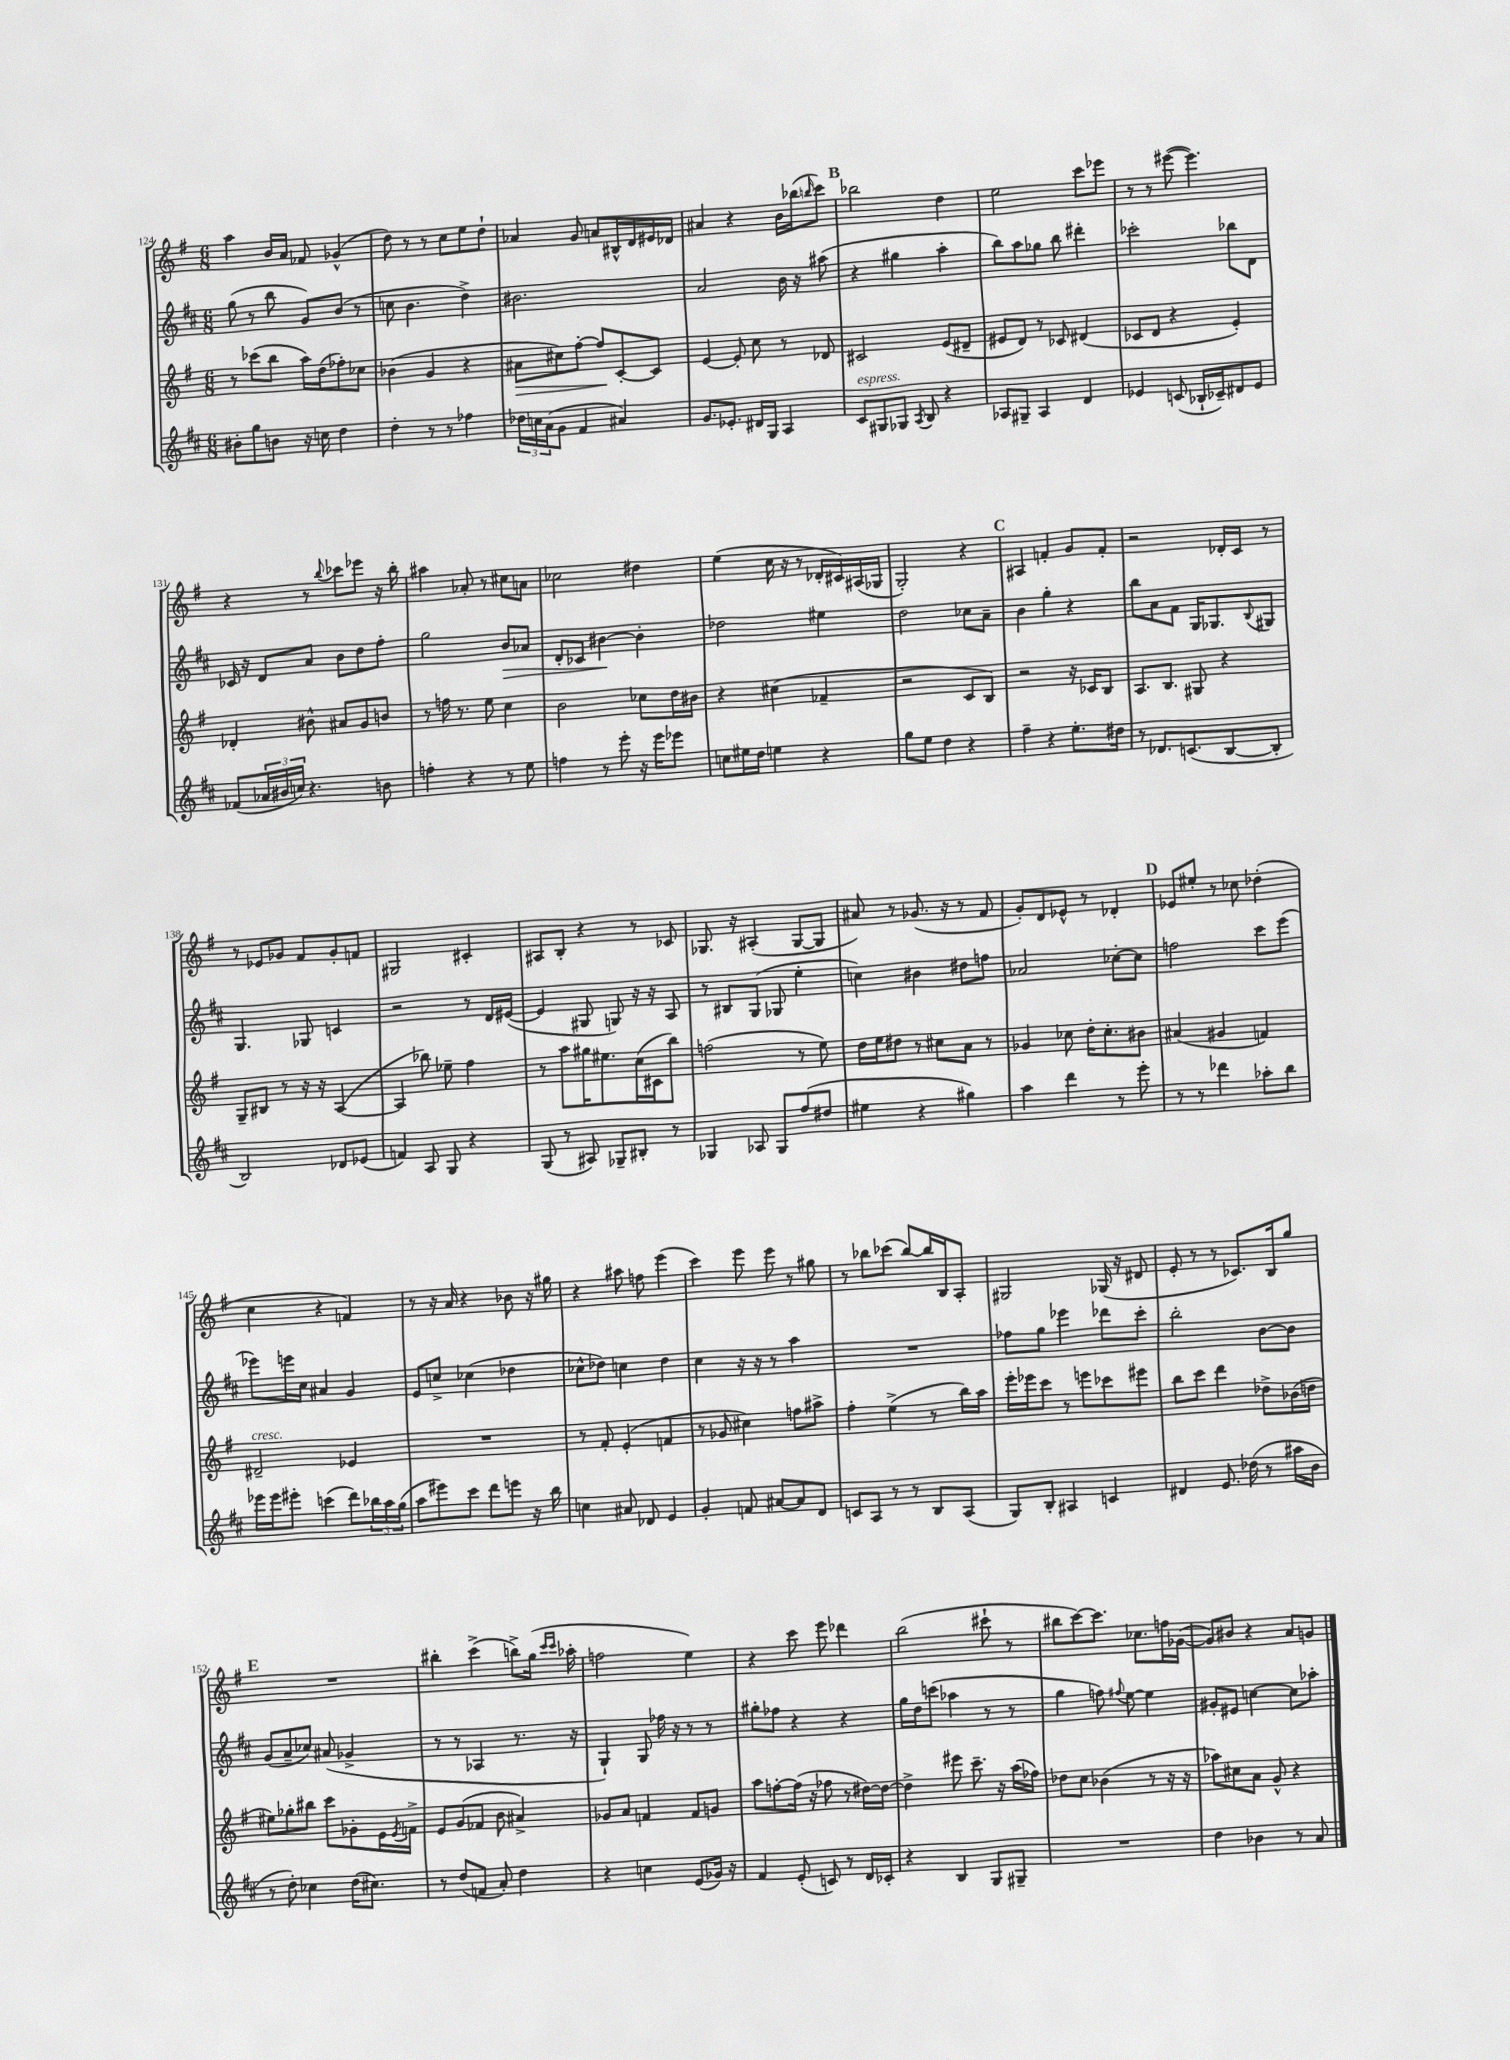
<<
\new StaffGroup <<
\new Staff = "s0" {
    \clef treble \key g \major \numericTimeSignature \time 6/8
    a''4 b'16 a'16 fes'8 ges'4-^( |
    d''8) r8 r8 c''8 e''8 d''8-! |
    aes'4 g'8 a'8 bis16-^ d'16 eis'16 des'16 |
    ais'4 r4 b'16 bes''16( \grace { b''16 } c'''8) |
    \mark \markup { \bold "B" } bes''2 d''4 |
    e''2 c'''8 ees'''8 |
    r8 r8 eis'''8~( eis'''4.) |
    r4 r8 \appoggiatura { b''8 } ces'''8 ees'''8 r16 b''16-. |
    ais''4 aes'8-. r8 cis''8 a'8 |
    ces''2 dis''4 |
    e''4( c''16 r16 r8 des'16-. cis'16) ais16( ges16 |
    g2-.) r4 |
    \mark \markup { \bold "C" } ais4 f'4-. g'8 f'8-. |
    r2 des'16-. c'16 r8 |
    r8 ees'8 ges'8 fis'8 ges'8-. f'8 |
    gis2 cis'4-. |
    ais8 b8-. r4 r8 ces'8 |
    ges8. r16 ais4-.( ges8~ ges8 |
    ais'8) r8 ges'8.( r16 r8 fis'8 |
    g'8-.) d'8 ees'8-^ r8 des'4-. |
    \mark \markup { \bold "D" } ees'8 eis''8-. r8 ces''8 des''4-.( |
    c''4 r4 f'4) |
    r8 r16 a'16 r4 bes'8 r16 gis''16 |
    r4 ais''8 f''8 e'''4( |
    c'''4) e'''8 e'''8 r8 gis''8 |
    r8 bes''8 ces'''8( bes''8~) bes''16 b16 a8-. |
    gis2 ges16( r16 dis'8 |
    e'8-. r8 r8 ces'8.) b16 g''8 |
    \mark \markup { \bold "E" } R2. |
    bis''4-. c'''4->( b''8->) g''16( \grace { c'''16 c'''16 } aes''16-. |
    f''2 e''4) |
    r4 c'''8 e'''8 des'''4 |
    b''2( cis'''8-! r8 |
    bis''8 c'''8~) c'''8. ces''8. f''16 ges'16~( |
    ges'8) bis'8 r4 a'8 g'8 \bar "|." |
}
\new Staff = "s1" {
    \clef treble \key d \major \numericTimeSignature \time 6/8
    g''8( r8 b''8 g'8) b'8( r8 |
    c''8 b'4. d''4->) |
    bis'2. |
    a'2 b'16 r16 ais''8( |
    \mark \markup { \bold "B" } r4 gis''4 a''4-. |
    b''8) a''8 ges''8 b''8 dis'''4-. |
    ces'''2-. bes''8 d'8 |
    ces'16 r16 d'8 a'8 b'8 d''8 fis''8-. |
    g''2 b'8\> aes'8 |
    d'8-. ces'8 bis'4~\! bis'4-. |
    des''2 eis''4 |
    d''2 ces''8 a'8-- |
    \mark \markup { \bold "C" } b'4 g''4-. r4 |
    b''8 a'8 fis'8 g16 ges8. \appoggiatura { b8 } gis8 |
    g4. ges8 c'4 |
    r2 r8 d'16 eis'16~( |
    eis'4 gis8 g8) r16 r16 a8 |
    r8 bis8 g8( ges8 e''4-. |
    c''4) bis'4 dis''8 f''8 |
    aes'2 ces''8~-. ces''8 |
    \mark \markup { \bold "D" } f''2 cis'''8 e'''8( |
    ees'''8) e'''16 cis''16 ais'4 g'4 |
    e'8 c''8-> ces''4( des''4 |
    ces''8-^ des''8) c''4 des''4 |
    cis''4 r16 r16 r8 a''4 |
    R2. |
    fes''8 g''8 ees'''4 des'''8 cis'''8-. |
    b''2-. b'8~ b'8 |
    \mark \markup { \bold "E" } g'8( a'8-- ces''8) ais'8( ges'4-> |
    r8 r8 aes4 r8. r16 |
    g4-!) g8 fes''16 r16 r8 r8 |
    gis''8-. fes''8 r4 r4 |
    g''16 d''16 c'''8( aes''4 r8 r8 |
    g''4 f''8) \appoggiatura { fis''8 } e''8~ e''4 |
    gis'8-. eis'8 c''4~ c''8 aes''8-. \bar "|." |
}
\new Staff = "s2" {
    \clef treble \key g \major \numericTimeSignature \time 6/8
    r8 ces'''8( b''8 a''16) d''16( fes''8-.) ces''8 |
    bes'4( g'4 r4 |
    ais'8\> cis''8) fis''8~-. fis''8\! c'8~-. c'8 |
    e'4~ e'8-. c''8 r8 des'8 |
    \mark \markup { \bold "B" } cis'2 e'8( dis'8-- |
    eis'8 d'8) r8 ces'8 dis'4( |
    ces'8 d'8 r4 e'4-.) |
    des'4-. bis'8-^ ais'8 g'8 b'8 |
    r8 f''16 r8. e''8 c''4 |
    b'2 ces''8 d''16 bis'16 |
    r4 cis''4( fes'4-- |
    r2 c'8 b8) |
    \mark \markup { \bold "C" } r2 r16 ces'16 b8 |
    a8. b8. gis8 r4 |
    g8-- bis8 r8 r16 r16 a4~( |
    a4 bes''8) ees''8-- fis''4 |
    r8 a''8 gis''16 eis''8. c''16( cis'16 b''8) |
    f''2( r8 e''8) |
    d''16 e''16 dis''8 r8 cis''8 a'8 r8 |
    ges'4 ces''8 d''16-. ces''8.-. bis'8 |
    \mark \markup { \bold "D" } ais'4( gis'4 f'4) |
    dis'2--^\markup { \italic "cresc." } ees'4 |
    R2. |
    r8 fis'8-. e'4-.( f'4 |
    r8 ges'8 cis''4) f''8 ais''8-> |
    fis''4-. e''4->( r8 b''16) a''16 |
    e'''16-. ees'''16 c'''8 r8 e'''8 ces'''8 eis'''8 |
    b''8 c'''8 d'''4 des''8-> bes'16( d''16 |
    \mark \markup { \bold "E" } eis''8) ges''8-. bis''8 c'''8 ges'8-. e'16 \acciaccatura { e'8 } f'16-> |
    e'8 g'8( fes'8 b'8 ais'4->) |
    ges'8 a'8 f'4 f'8 g'8 |
    a''8 f''8~-. f''16( r16 fes''8 r8 dis''16~) dis''16~ |
    dis''4-> eis'''8 c'''8.-- r16 a''16( fes''16) |
    des''8 c''8 bes'4( r8 r16 r16 |
    aes''8) cis''8 a'8 g'8-^ r4 \bar "|." |
}
\new Staff = "s3" {
    \clef treble \key d \major \numericTimeSignature \time 6/8
    bis'8-. g''8 b'8 r16 c''16 d''4 |
    d''4-. r8 r8 fes''4 |
    \tuplet 3/2 { des''16 c''16 a'16( } g'8 fis'4 ais'4) |
    g'8. ees'8.-. dis'16 g16 a4 |
    \mark \markup { \bold "B" } cis'8^\markup { \italic "espress." } gis8 ges8 \acciaccatura { a8 } b8 r4 |
    aes8 gis8-- aes4 d'4 |
    ees'4 c'8( bes16-! ces'16--) dis'8 ees'8 |
    fes'8( \tuplet 3/2 { aes'16 bis'16 c''16) } r4. b'8 |
    f''4-. r4 r8 e''8 |
    f''4 r8 e'''8-. r16 e'''16 ees'''8 |
    c''8 eis''16 d''16 e''4 r4 |
    g''8 e''8 d''4 r4 |
    \mark \markup { \bold "C" } fis''4-- r4 e''8.-. dis''16 |
    r8 des'8. c'8.( b8~ b8-. |
    b2) des'8 ees'8( |
    f'4) a8 g8 r4 |
    g8( r8 ais8) ges8-- bis8-. r8 |
    ges4 aes8 ges8 fis''8( dis''8 |
    eis''4 r4 gis''4) |
    a''4 d'''4 r8 e'''8-. |
    \mark \markup { \bold "D" } r8 r8 des'''4 aes''8-. b''8 |
    ees'''16 ees'''16 eis'''8-. c'''4( d'''8) \tuplet 3/2 { bes''16 a''16 g''16( } |
    a''8 eis'''8) cis'''8 d'''8 e'''8 r16 b''16 |
    c''4 ais'8 des'8 e'4 |
    g'4-. f'8 ais'8~ ais'8 d'8 |
    c'8 a8 r8 r8 b8 a8( |
    g8) b8-. ais4 c'4 |
    dis'4 e'8. des''16( r8 ais''16 b'16 |
    \mark \markup { \bold "E" } r8 d''8-.) ces''4 d''16( cis''8.) |
    r8 d''8( f'8 a'8-.) d''4 |
    r4 c''4 e'8( ges'16) r16 |
    fis'4 e'8-.( c'8) r8 d'16 ces'16-. |
    r4 b4 g8 gis8-- |
    R2. |
    d''4 bes'4 r8 a'8 \bar "|." |
}
>>
>>
\layout { \context { \Score currentBarNumber = #124 } }
